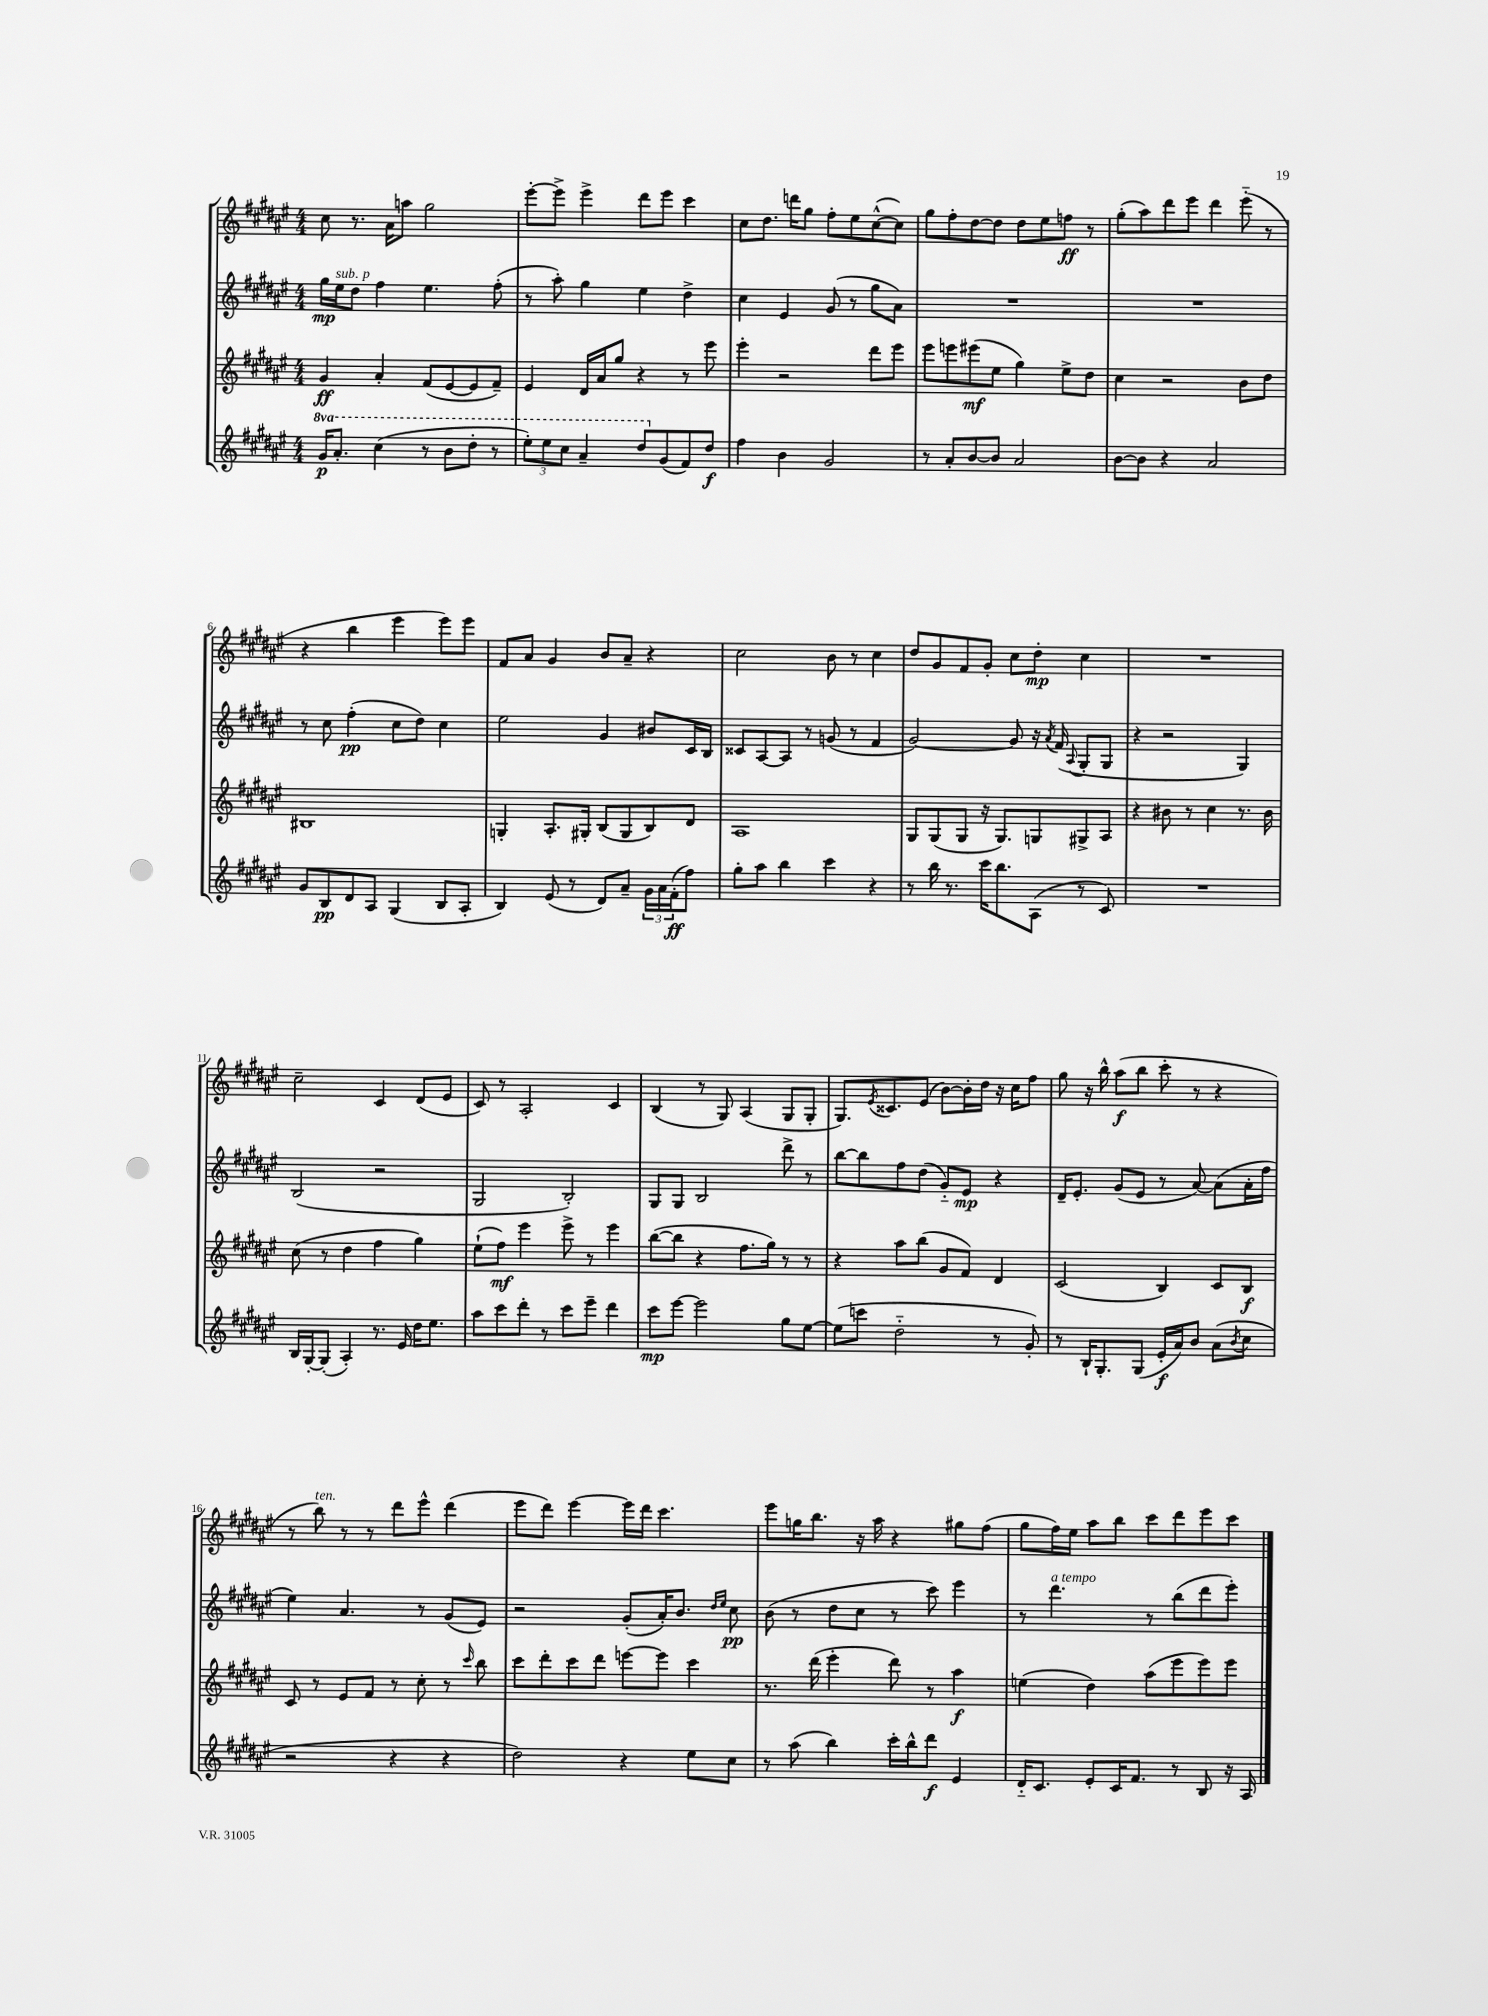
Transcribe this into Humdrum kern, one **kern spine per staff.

**kern	**dynam	**kern	**dynam	**kern	**dynam	**kern	**dynam
*part4	*part4	*part3	*part3	*part2	*part2	*part1	*part1
*staff4	*staff4	*staff3	*staff3	*staff2	*staff2	*staff1	*staff1
*clefG2	*	*clefG2	*	*clefG2	*	*clefG2	*
*k[f#c#g#d#a#e#]	*	*k[f#c#g#d#a#e#]	*	*k[f#c#g#d#a#e#]	*	*k[f#c#g#d#a#e#]	*
*M4/4	*	*M4/4	*	*M4/4	*	*M4/4	*
*8va	*	*	*	*	*	*	*
=1	=1	=1	=1	=1	=1	=1	=1
16gg#/KL	p	4g#/	ff	16gg#\LL	mp	8cc#\	.
!	!	!	!	!LO:TX:a:i:t=sub. p	!	!	!
8.aa#'/J	.	.	.	16ee#\J	.	.	.
.	.	.	.	8dd#\J	.	8.r	.
(4ccc#\	.	4a#'/	.	4ff#\	.	.	.
.	.	.	.	.	.	16a#\KL	.
.	.	.	.	.	.	8aan\J	.
8r	.	(8f#/L	.	4.ee#\	.	2gg#\	.
8bb\L	.	[8e#/	.	.	.	.	.
8ddd#'\J	.	8e#/]	.	.	.	.	.
8r	.	8f#~/J)	.	(8ff#'\	.	.	.
=2	=2	=2	=2	=2	=2	=2	=2
12eee#'\L)	.	4e#/	.	8r	.	[8eee#'\L	.
12eee#\	.	.	.	.	.	.	.
.	.	.	.	8aa#'\)	.	8eee#^\J]	.
12ccc#\J	.	.	.	.	.	.	.
4aa#~/	.	16d#/LL	.	4gg#\	.	4eee#^\	.
.	.	16a#/J	.	.	.	.	.
.	.	8gg#/J	.	.	.	.	.
8ddd#/L	.	4r	.	4ee#\	.	8ddd#\L	.
*X8va	*	*	*	*	*	*	*
(8g#/	.	.	.	.	.	8eee#\J	.
8f#/)	.	8r	.	4dd#^\	.	4ccc#\	.
8dd#/J	f	8eee#\	.	.	.	.	.
=3	=3	=3	=3	=3	=3	=3	=3
4ff#\	.	4eee#'\	.	4cc#\	.	8cc#\L	.
.	.	.	.	.	.	8.dd#\J	.
4b\	.	2r	.	4e#/	.	.	.
.	.	.	.	.	.	16dddn\KL	.
.	.	.	.	.	.	8gg#\J	.
2g#/	.	.	.	(8g#/	.	8ff#'\L	.
.	.	.	.	8r	.	8ee#\	.
.	.	8ddd#\L	.	8gg#\L	.	([8cc#^^\	.
.	.	8eee#\J	.	8a#\J)	.	8cc#\J])	.
=4	=4	=4	=4	=4	=4	=4	=4
8r	.	8eee#\L	.	1r	.	8gg#\L	.
8a#'/L	.	8eeen\	.	.	.	8ff#'\	.
[8b/	.	(8eee#X\	mf	.	.	[8dd#\	.
8b/J]	.	8ee#\J	.	.	.	8dd#\J]	.
2a#/	.	4gg#\)	.	.	.	8dd#\L	.
.	.	.	.	.	.	8ee#\	.
.	.	8ee#^\L	.	.	.	8ffn\J	ff
.	.	8dd#\J	.	.	.	8r	.
=5	=5	=5	=5	=5	=5	=5	=5
[8b\L	.	4cc#\	.	1r	.	(8gg#'\L	.
8b\J]	.	.	.	.	.	8aa#\)	.
4r	.	2r	.	.	.	8ddd#\	.
.	.	.	.	.	.	8eee#\J	.
2a#/	.	.	.	.	.	4ddd#\	.
.	.	8b\L	.	.	.	(8eee#\	.
.	.	8dd#\J	.	.	.	8r	.
!!LO:LB:g=z
=6	=6	=6	=6	=6	=6	=6	=6
8g#/L	.	1B#X	.	8r	.	4r	.
8B/	pp	.	.	8cc#\	.	.	.
8d#/	.	.	.	(4ff#'\	pp	4bb\	.
8A#/J	.	.	.	.	.	.	.
(4G#/	.	.	.	8cc#\L	.	4eee#\	.
.	.	.	.	8dd#\J)	.	.	.
8B/L	.	.	.	4cc#\	.	8eee#\L)	.
8A#'/J	.	.	.	.	.	8eee#\J	.
=7	=7	=7	=7	=7	=7	=7	=7
4B/)	.	4Gn'/	.	2ee#\	.	8f#/L	.
.	.	.	.	.	.	8a#/J	.
(8e#/	.	8.A#'/L	.	.	.	4g#/	.
8r	.	.	.	.	.	.	.
.	.	16G#X'/Jk	.	.	.	.	.
8d#/L)	.	(8B/L	.	4g#/	.	8b/L	.
8a#~/J	.	8G#/	.	.	.	8a#~/J	.
24g#\LL	.	8B/)	.	8b#X/L	.	4r	.
24a#\	.	.	.	.	.	.	.
(24f#'\J	ff	.	.	.	.	.	.
8ff#\J)	.	8d#/J	.	16c#/L	.	.	.
.	.	.	.	16B/JJ	.	.	.
=8	=8	=8	=8	=8	=8	=8	=8
8gg#'\L	.	1A#	.	8c##X/L	.	2cc#\	.
8aa#\J	.	.	.	[8A#/	.	.	.
4bb\	.	.	.	8A#/J]	.	.	.
.	.	.	.	8r	.	.	.
4ccc#\	.	.	.	(8gn/	.	8b\	.
.	.	.	.	8r	.	8r	.
4r	.	.	.	4f#/	.	4cc#\	.
=9	=9	=9	=9	=9	=9	=9	=9
8r	.	8G#/L	.	[2g#/)	.	8dd#/L	.
16bb\	.	(8G#/	.	.	.	8g#/	.
8.r	.	.	.	.	.	.	.
.	.	8G#/J	.	.	.	8f#/	.
16ccc#\KL	.	16r	.	.	.	8g#'/J	.
8.bb\	.	8.G#/L)	.	.	.	.	.
.	.	.	.	8g#/]	.	8cc#\L	.
(8A#\J	.	8Gn/	.	16r	.	8dd#'\J	mp
.	.	.	.	8qa#/	.	.	.
.	.	.	.	(16f#/	.	.	.
.	.	.	.	8qqA#/	.	.	.
8r	.	8G#X^/	.	8G#'/L	.	4cc#\	.
8c#/)	.	8A#/J	.	8G#/J	.	.	.
=10	=10	=10	=10	=10	=10	=10	=10
1r	.	4r	.	4r	.	1r	.
.	.	8b#X\	.	2r	.	.	.
.	.	8r	.	.	.	.	.
.	.	4cc#\	.	.	.	.	.
.	.	8.r	.	4G#/)	.	.	.
.	.	16b#\	.	.	.	.	.
!!LO:LB:g=z
=11	=11	=11	=11	=11	=11	=11	=11
16B/LL	.	(8cc#\	.	(2B/	.	2cc#~\	.
[16G#'/J	.	.	.	.	.	.	.
(8G#'/J]	.	8r	.	.	.	.	.
4A#'/)	.	4dd#\	.	.	.	.	.
8.r	.	4ff#\	.	2r	.	4c#/	.
16e#/	.	.	.	.	.	.	.
16dd#\KL	.	4gg#\)	.	.	.	(8d#/L	.
8.ee#\J	.	.	.	.	.	.	.
.	.	.	.	.	.	8e#/J	.
=12	=12	=12	=12	=12	=12	=12	=12
8aa#\L	.	(8ee#`\L	.	2G#/	.	8c#/)	.
8ccc#\	.	8ff#\J)	mf	.	.	8r	.
8ddd#'\J	.	4eee#\	.	.	.	2A#'/	.
8r	.	.	.	.	.	.	.
8ccc#\L	.	8eee#^\	.	2B'/)	.	.	.
8eee#~\J	.	8r	.	.	.	.	.
4ddd#\	.	4eee#\	.	.	.	4c#/	.
=13	=13	=13	=13	=13	=13	=13	=13
8ccc#\L	mp	([8bb\L	.	8G#/L	.	(4B/	.
[8eee#\J	.	8bb\J]	.	8G#/J	.	.	.
2eee#\]	.	4r	.	2B/	.	8r	.
.	.	.	.	.	.	8G#/)	.
.	.	8.ff#\L	.	.	.	(4A#/	.
.	.	16gg#\Jk)	.	.	.	.	.
8gg#\L	.	8r	.	8ddd#^\	.	8G#/L	.
[8ee#\J	.	8r	.	8r	.	8G#'/J	.
=14	=14	=14	=14	=14	=14	=14	=14
(8ee#\L]	.	4r	.	[8bb\L	.	8.G#/L)	.
8cccn\J	.	.	.	8bb\]	.	.	.
.	.	.	.	.	.	8qe#/	.
.	.	.	.	.	.	8.c##X/	.
2dd#\	.	8aa#\L	.	8ff#\	.	.	.
.	.	(8bb\J	.	(8dd#\J	.	(8e#/J	.
.	.	8g#/L	.	8g#/L)	.	[8b\L)	.
.	.	8f#/J)	.	8e#/J	mp	16b'\L]	.
.	.	.	.	.	.	16dd#\JJ	.
8r	.	4d#/	.	4r	.	16r	.
.	.	.	.	.	.	16cc#\KL	.
8g#'/)	.	.	.	.	.	8ff#\J	.
=15	=15	=15	=15	=15	=15	=15	=15
8r	.	(2c#/	.	16d#~/KL	.	8gg#\	.
.	.	.	.	8.e#'/J	.	.	.
16B`/KL	.	.	.	.	.	16r	.
8.G#'/	.	.	.	.	.	16bb^^\	.
.	.	.	.	(8g#/L	.	(8aa#\L	f
(8G#/J	.	.	.	8e#/J	.	8bb\J	.
16e#'/LL	f	4B/)	.	8r	.	8ccc#'\	.
16a#/J)	.	.	.	.	.	.	.
8b/J	.	.	.	[8a#/)	.	8r	.
(8a#\L	.	8c#/L	.	(8a#\L]	.	4r	.
8qb/	.	.	.	.	.	.	.
8cc#\J	.	8B/J	f	16a#'\L	.	.	.
.	.	.	.	16ff#\JJ	.	.	.
!!LO:LB:g=z
=16	=16	=16	=16	=16	=16	=16	=16
2r	.	8c#/	.	4ee#\)	.	8r	.
!	!	!	!	!	!	!LO:TX:a:i:t=ten.	!
.	.	8r	.	.	.	8bb\)	.
.	.	8e#/L	.	4.a#/	.	8r	.
.	.	8f#/J	.	.	.	8r	.
4r	.	8r	.	.	.	8ddd#\L	.
.	.	8cc#'\	.	8r	.	8eee#^^\J	.
4r	.	8r	.	(8g#/L	.	(4ddd#\	.
.	.	16qqccc#/	.	.	.	.	.
.	.	8bb\	.	8e#/J)	.	.	.
=17	=17	=17	=17	=17	=17	=17	=17
2dd#\)	.	8ccc#\L	.	2r	.	8eee#\L	.
.	.	8ddd#'\	.	.	.	8ddd#\J)	.
.	.	8ccc#\	.	.	.	[4eee#\	.
.	.	8ddd#\J	.	.	.	.	.
4r	.	[8eeen\L	.	(8g#'/L	.	16eee#\LL]	.
.	.	.	.	.	.	16ddd#\JJ	.
.	.	8eee\J]	.	16a#'/K)	.	4.ccc#\	.
.	.	.	.	8.b/J	.	.	.
8ee#\L	.	4ccc#\	.	.	.	.	.
.	.	.	.	16qqdd#/LL	.	.	.
.	.	.	.	16qqee#/JJ	.	.	.
8cc#\J	.	.	.	8cc#\	pp	.	.
=18	=18	=18	=18	=18	=18	=18	=18
8r	.	8.r	.	(8b\	.	8eee#\L	.
(8aa#\	.	.	.	8r	.	16ggn\K	.
.	.	(16ddd#\	.	.	.	8.bb\J	.
4bb\)	.	4eee#'\	.	8dd#\L	.	.	.
.	.	.	.	8cc#\J	.	16r	.
.	.	.	.	.	.	16aa#\	.
16ccc#'\LL	.	8ddd#\)	.	8r	.	4r	.
16bb^^\J	.	.	.	.	.	.	.
8ddd#\J	f	8r	.	8ccc#\)	.	.	.
4e#/	.	4aa#\	f	4eee#\	.	8gg#X\L	.
.	.	.	.	.	.	(8ff#\J	.
=19	=19	=19	=19	=19	=19	=19	=19
16d#/KL	.	(4een\	.	8r	.	8gg#\L	.
8.c#/J	.	.	.	.	.	.	.
!	!	!	!	!LO:TX:a:i:t=a tempo	!	!	!
.	.	.	.	4.ddd#\	.	16ff#\L)	.
.	.	.	.	.	.	16ee#\JJ	.
8e#'/L	.	4dd#\)	.	.	.	8aa#\L	.
16c#/K	.	.	.	.	.	8bb\J	.
8.f#/J	.	.	.	.	.	.	.
.	.	(8aa#\L	.	8r	.	8ccc#\L	.
8r	.	8eee#\	.	(8bb\L	.	8ddd#\	.
8B/	.	8eee#\)	.	8ddd#\	.	8eee#\	.
16r	.	8eee#\J	.	8eee#'\J)	.	8ccc#\J	.
16A#/	.	.	.	.	.	.	.
==	==	==	==	==	==	==	==
*-	*-	*-	*-	*-	*-	*-	*-
